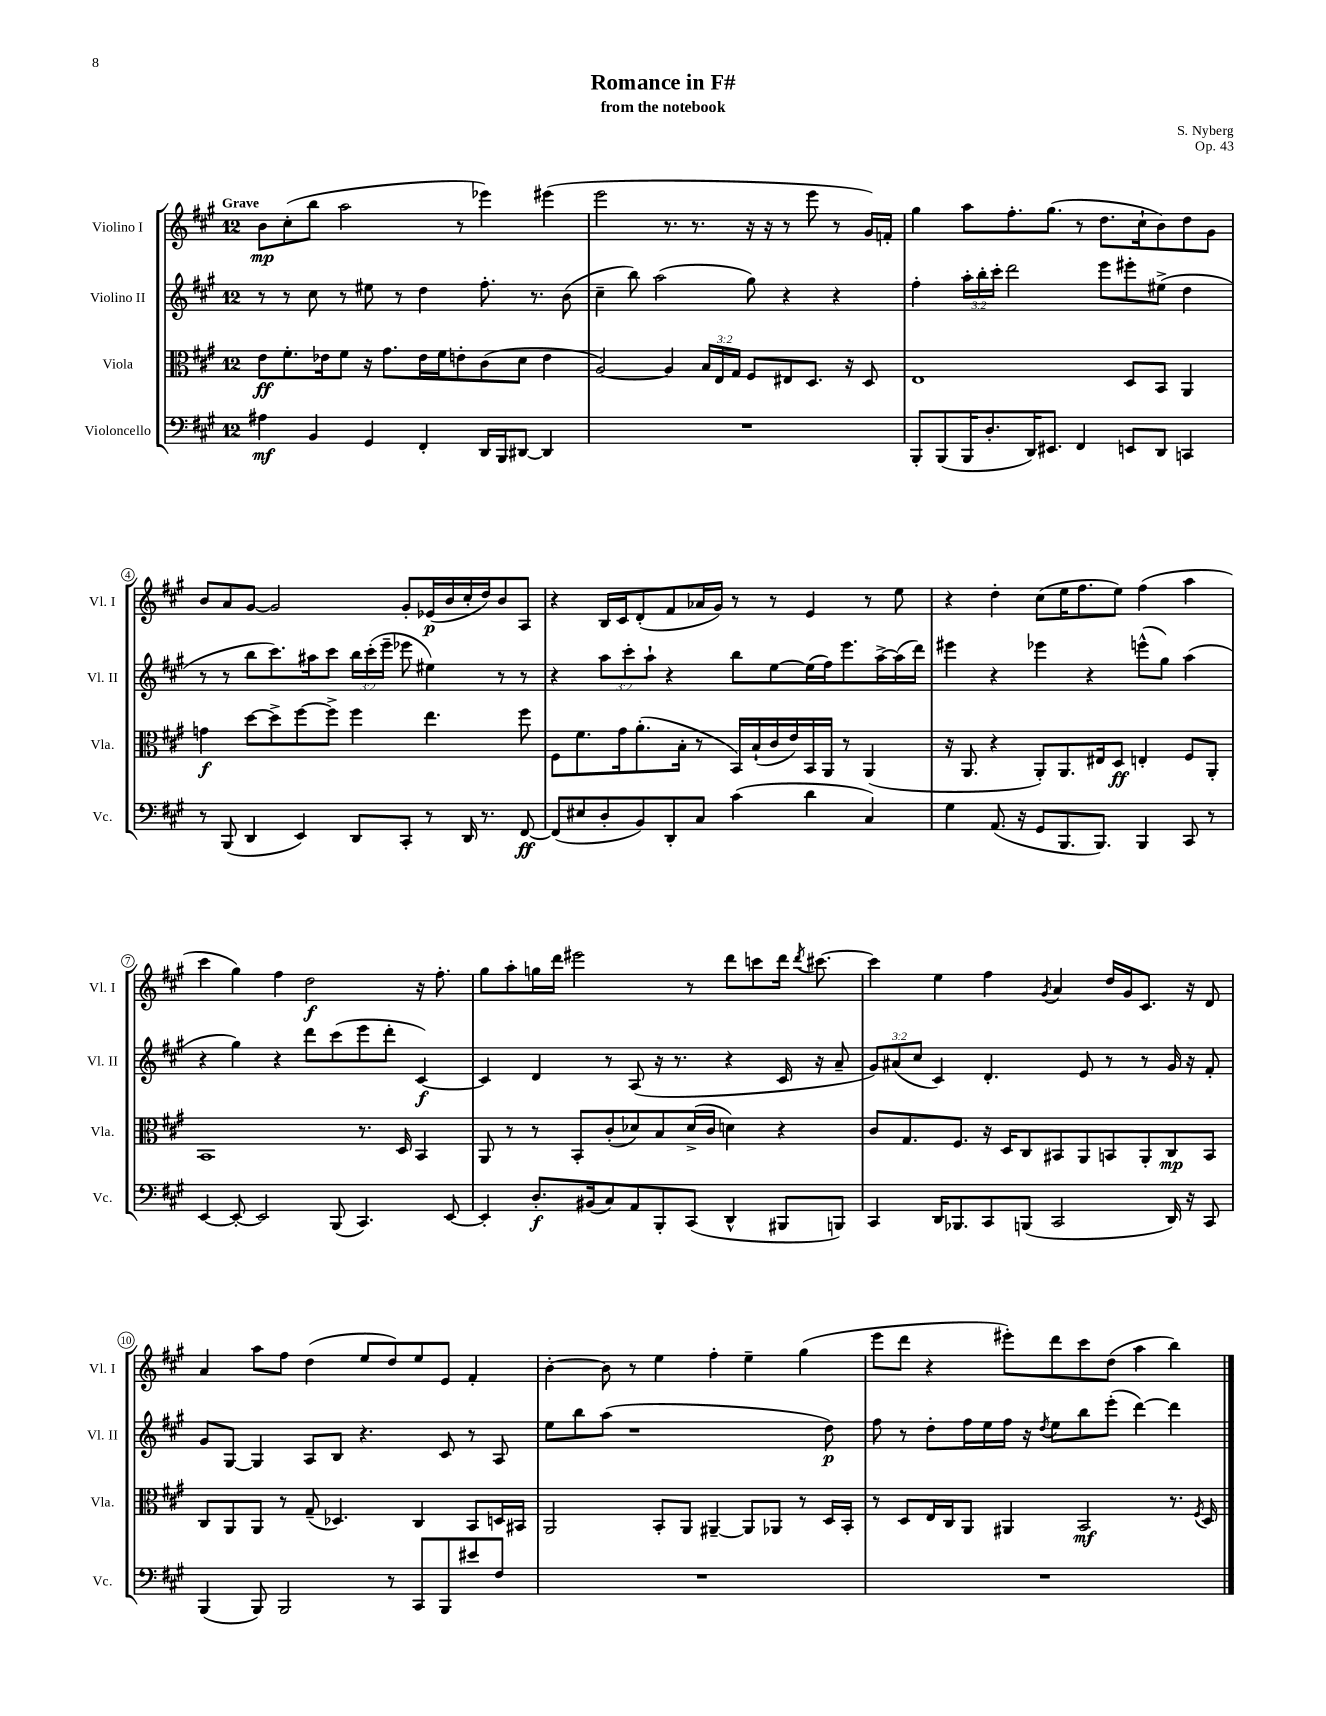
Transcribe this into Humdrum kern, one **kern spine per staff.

**kern	**kern	**kern	**kern
*staff4	*staff3	*staff2	*staff1
*clefF4	*clefC3	*clefG2	*clefG2
*k[f#c#g#]	*k[f#c#g#]	*k[f#c#g#]	*k[f#c#g#]
*M12/8	*M12/8	*M12/8	*M12/8
4A#	8e	8r	8b
.	8.f#'	8r	(8cc#'
4BB	.	8cc#	8bb
.	16e-	.	.
.	8f#	8r	2aa
4GG#	16r	8ee#	.
.	8.g#	.	.
.	.	8r	.
4FF#'	16e-	4dd	.
.	16f#	.	.
.	8e'	.	8r
16DD	(8c#	8.ff#'	4eee-)
16BBB	.	.	.
[8DD#	8d	.	.
.	.	8.r	.
4DD#]	4e	.	(4eee#
.	.	(8b	.
=	=	=	=
1.r	[2A)	4cc#~	2eee
.	.	8bb)	.
.	.	(2aa	.
.	4A]	.	8.r
.	.	.	8.r
.	24B	.	.
.	24E	.	.
.	24G#	.	.
.	8F#	8gg#)	16r
.	.	.	16r
.	8E#	4r	8r
.	8.D	.	8eee
.	.	4r	8r
.	16r	.	.
.	8D	.	16g#)
.	.	.	16f'
=	=	=	=
8BBB'	1E	4ff#'	4gg#
(8BBB	.	.	.
16BBB	.	24aa'	8aa
.	.	24bb'	.
8.D'	.	.	.
.	.	24ccc#'	.
.	.	2ddd	8.ff#'
16DD)	.	.	.
8.EE#	.	.	(8.gg#
4FF#	.	.	8r
.	.	8eee	8.dd
8EE	8D	8eee#'	.
.	.	.	16cc#`
8DD	8BB	(8ee#^	8b)
4CC	4AA	4dd	8dd
.	.	.	8g#
=	=	=	=
8r	4g	8r	8b
(8BBB	.	8r	8a
4DD	[8dd	8bb	[8g#
.	8dd^]	8.ccc#)	2g#]
4EE)	[8ff#	.	.
.	.	16aa#	.
.	8ff#^]	8ccc#	.
8DD	4ff#	24bb	.
.	.	(24ccc#'	.
.	.	24eee~	.
8CC#'	.	8eee-	8g#'
8r	4.ee	4ee#)	(16e-
.	.	.	16b
16DD	.	.	16cc#'
8.r	.	.	16dd)
.	.	8r	8b
[8FF#	8ff#	8r	8A
=	=	=	=
(8FF#]	8F#	4r	4r
8E#	8.f#	.	.
8D'	.	12aa	16B
.	16g#	.	16c#
.	.	12ccc#'	.
8BB)	(8.a'	.	(8d'
.	.	12aa`	.
8DD'	.	4r	8f#
.	16B'	.	.
8C#	8r	.	16a-
.	.	.	16g#)
(4c#	16BB)	8bb	8r
.	(16B`	.	.
.	16c#	[8ee	8r
.	16e)	.	.
4d	16BB	(16ee]	4e
.	16AA	16ff#)	.
.	8r	8.eee	.
4C#)	(4AA	.	8r
.	.	[16aa^	.
.	.	(16aa]	8ee
.	.	16ddd)	.
=	=	=	=
4G#	16r	4eee#	4r
.	8.AA	.	.
(8.AA	4r	4r	4dd'
16r	.	.	.
8GG#	8AA')	4eee-	(8cc#
8.BBB	8.AA	.	16ee
.	.	.	8.ff#
.	.	4r	.
8.BBB)	16E#	.	.
.	8D	.	8ee)
4BBB	4E'	(8eee^^	(4ff#
.	.	8gg#)	.
8CC#	8F#	(4aa	4aa
8r	8AA'	.	.
=	=	=	=
[4EE	1BB	4r	4ccc#
8EE'_	.	4gg#)	4gg#)
2EE]	.	.	.
.	.	4r	4ff#
.	.	8ddd	2dd
(8BBB	.	(8ccc#	.
4.CC#)	8.r	8eee	.
.	.	8ddd'	.
.	16D	.	.
.	4BB	[4c#)	16r
.	.	.	8.ff#'
[8EE	.	.	.
=	=	=	=
4EE']	8AA	4c#]	8gg#
.	8r	.	8aa'
8.D'	8r	4d	16gg
.	.	.	16ddd
.	8BB'	.	2eee#
(16BB#	.	.	.
8C#)	(8c#'	8r	.
8AA	8d-)	(8A	.
8BBB'	8B	16r	.
.	.	8.r	.
(8CC#	(16d-^	.	8r
.	16c#	.	.
4DD^^	4d)	4r	8ddd
.	.	.	8ccc
8BBB#	4r	16c#	16ddd
.	.	.	8qddd
.	.	16r	[8.ccc#
8BBB)	.	8a~	.
=	=	=	=
4CC#	8c#	12g#)	4ccc#]
.	.	(12a#	.
.	8.G#	.	.
.	.	12cc#	.
16DD	.	4c#)	4ee
8.BBB-	8.F#	.	.
8CC#	16r	4.d'	4ff#
.	16D	.	.
(8BBB	8C#	.	.
.	.	.	8qg#
2CC#	8BB#	.	4a
.	8AA	8e	.
.	8BB	8r	16dd
.	.	.	16g#
.	8AA'	8r	8.c#
16DD)	8C#	16g#	.
16r	.	16r	16r
8CC#	8BB	8f#'	8d
=	=	=	=
(4BBB	8C#	8g#	4a
.	8AA	[8G#	.
8BBB)	8AA	4G#]	8aa
2BBB	8r	.	8ff#
.	(8G#~	8A	(4dd
.	4.D-)	8B	.
.	.	4.r	8ee
8r	.	.	8dd)
8CC#	4C#	.	8ee
8BBB	.	8c#	8e
8e#	8BB	8r	4f#'
8F#	16D	8A	.
.	16BB#	.	.
=	=	=	=
1.r	2AA	8ee	[4b'
.	.	8bb	.
.	.	(8aa	8b]
.	.	1r	8r
.	8BB'	.	4ee
.	8AA	.	.
.	[4AA#~	.	4ff#'
.	8AA#]	.	4ee~
.	8AA-	.	.
.	8r	.	(4gg#
.	16D	8dd)	.
.	16BB'	.	.
=	=	=	=
1.r	8r	8ff#	8eee
.	8D	8r	8ddd
.	16E	8dd'	4r
.	16C#	.	.
.	8AA	16ff#	.
.	.	16ee	.
.	4AA#	16ff#	8eee#')
.	.	16r	.
.	.	8qdd	.
.	.	8ee	8ddd
.	2BB	8bb	8ccc#
.	.	(8eee'	(8dd
.	.	[4ddd)	4aa
.	8.r	4ddd]	4bb)
.	8qF#	.	.
.	16D	.	.
==	==	==	==
*-	*-	*-	*-
